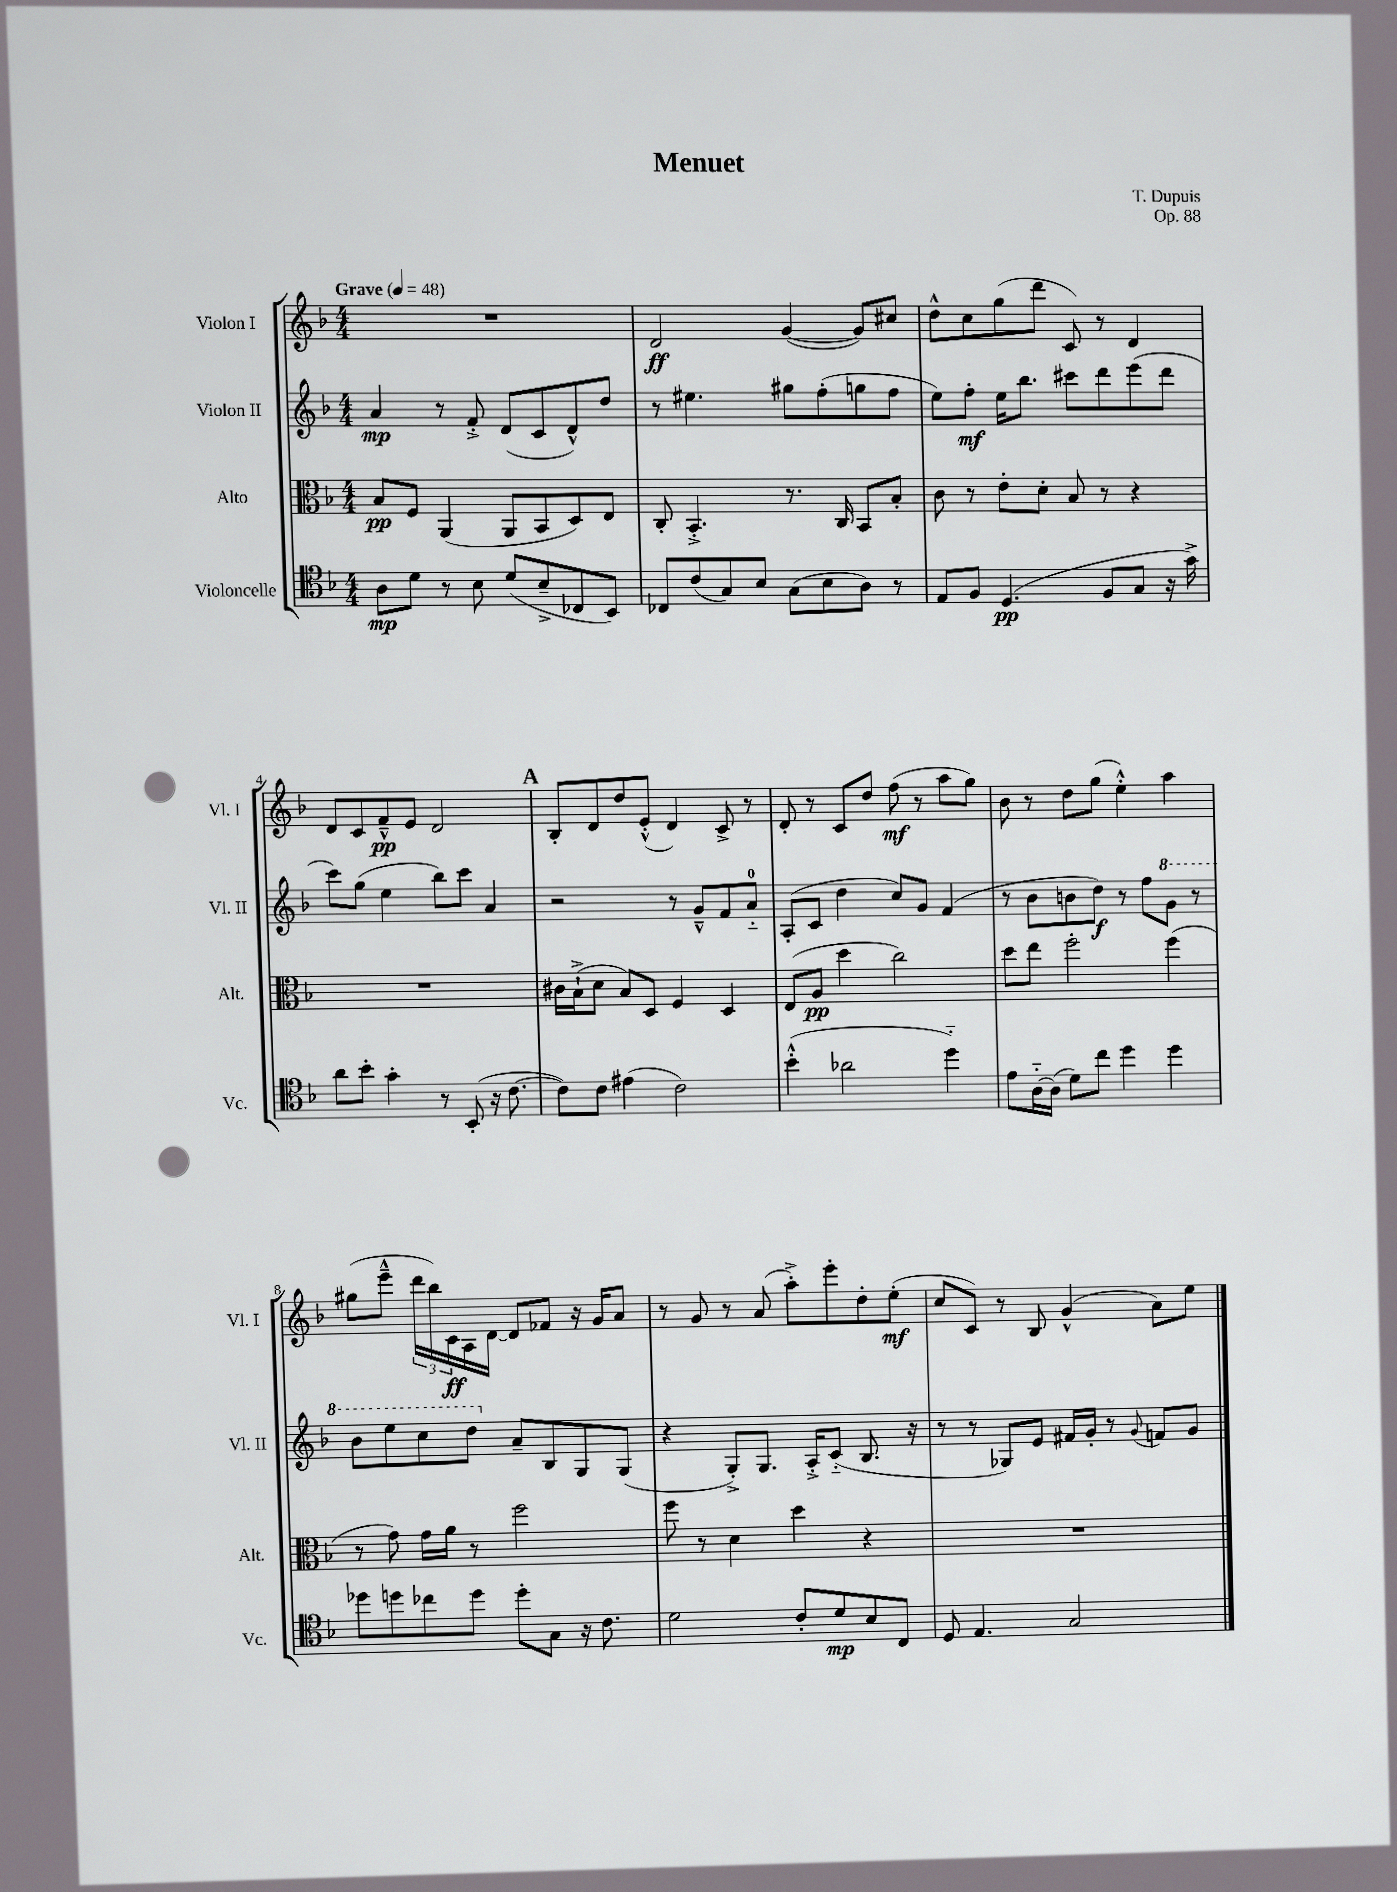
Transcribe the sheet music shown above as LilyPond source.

\header { title = "Menuet" composer = "T. Dupuis" opus = "Op. 88" }
<<
\new StaffGroup <<
\new Staff = "s0" \with { instrumentName = "Violon I" shortInstrumentName = "Vl. I" } {
    \clef treble \key f \major \numericTimeSignature \time 4/4 \tempo "Grave" 4 = 48
    R1 |
    d'2\ff g'4~( g'8) cis''8 |
    d''8-^ c''8 g''8( d'''8 c'8) r8 d'4 |
    d'8 c'8 f'8---^\pp e'8 d'2 |
    \mark \markup { \bold "A" } bes8-. d'8 d''8 e'8-.-^( d'4) c'8-> r8 |
    d'8-. r8 c'8 d''8 f''8\mf( r8 a''8 g''8) |
    bes'8 r8 d''8 g''8( e''4-.-^) a''4 |
    gis''8( e'''8---^ \tuplet 3/2 { d'''16 bes''16) c'16\ff } a16 d'16~ d'8 fes'8 r16 g'16 a'8 |
    r8 g'8 r8 a'8( a''8-.->) e'''8-. d''8-. e''8-.\mf( |
    c''8 c'8) r8 bes8 g'4-^( a'8) e''8 \bar "|." |
}
\new Staff = "s1" \with { instrumentName = "Violon II" shortInstrumentName = "Vl. II" } {
    \clef treble \key f \major \numericTimeSignature \time 4/4
    a'4\mp r8 f'8-.-> d'8( c'8 d'8-^) d''8 |
    r8 eis''4. gis''8 f''8-.( g''8 f''8 |
    e''8) f''8-.\mf e''16 bes''8. cis'''8 d'''8 e'''8( d'''8 |
    c'''8) g''8( e''4 bes''8) c'''8 a'4 |
    \mark \markup { \bold "A" } r2 r8 g'8---^ f'8 a'8-0-_ |
    a8-.( c'8 d''4 c''8) g'8 f'4( |
    r8 bes'8 b'8 d''8\f) r8 f''8 \ottava #1 g''8 r8 |
    bes''8 e'''8 c'''8 d'''8 \ottava #0 a'8-- bes8 g8 g8( |
    r4 g8-.->) g8. a16-.-> c'8-_( bes8. r16 |
    r8 r8 ges8) e'8 fis'16 g'16-. r8 \appoggiatura { g'8 } f'8 g'8 \bar "|." |
}
\new Staff = "s2" \with { instrumentName = "Alto" shortInstrumentName = "Alt." } {
    \clef alto \key f \major \numericTimeSignature \time 4/4
    bes8\pp f8 a,4( a,8 bes,8 d8) e8 |
    c8-. bes,4.-.-> r8. c16 bes,8 bes8-. |
    c'8 r8 e'8-. d'8-. bes8 r8 r4 |
    R1 |
    \mark \markup { \bold "A" } cis'16 bes16-!->( d'8 bes8) d8 f4 d4 |
    e8( a8\pp d''4 c''2) |
    d''8 e''8 f''2-. f''4( |
    r8 g'8) g'16 a'16 r8 f''2 |
    f''8 r8 d'4 d''4 r4 |
    R1 \bar "|." |
}
\new Staff = "s3" \with { instrumentName = "Violoncelle" shortInstrumentName = "Vc." } {
    \clef tenor \key f \major \numericTimeSignature \time 4/4
    a8\mp d'8 r8 bes8 d'8( bes8---> ces8 bes,8) |
    ces8 c'8( g8) bes8 g8( bes8 a8) r8 |
    e8 f8 d4.\pp( f8 g8 r16 g'16->) |
    a'8 bes'8-. g'4-. r8 bes,8-.( r16 c'8.~ |
    \mark \markup { \bold "A" } c'8) c'8 eis'4( c'2) |
    bes'4-.-^( aes'2 d''4-_) |
    e'8 a16~-_ a16( d'8) c''8 d''4 d''4 |
    des''8 d''8 ces''8 d''8 d''8-. g8 r16 c'8. |
    d'2 c'8-. d'8\mp bes8 c8 |
    d8 e4. g2 \bar "|." |
}
>>
>>
